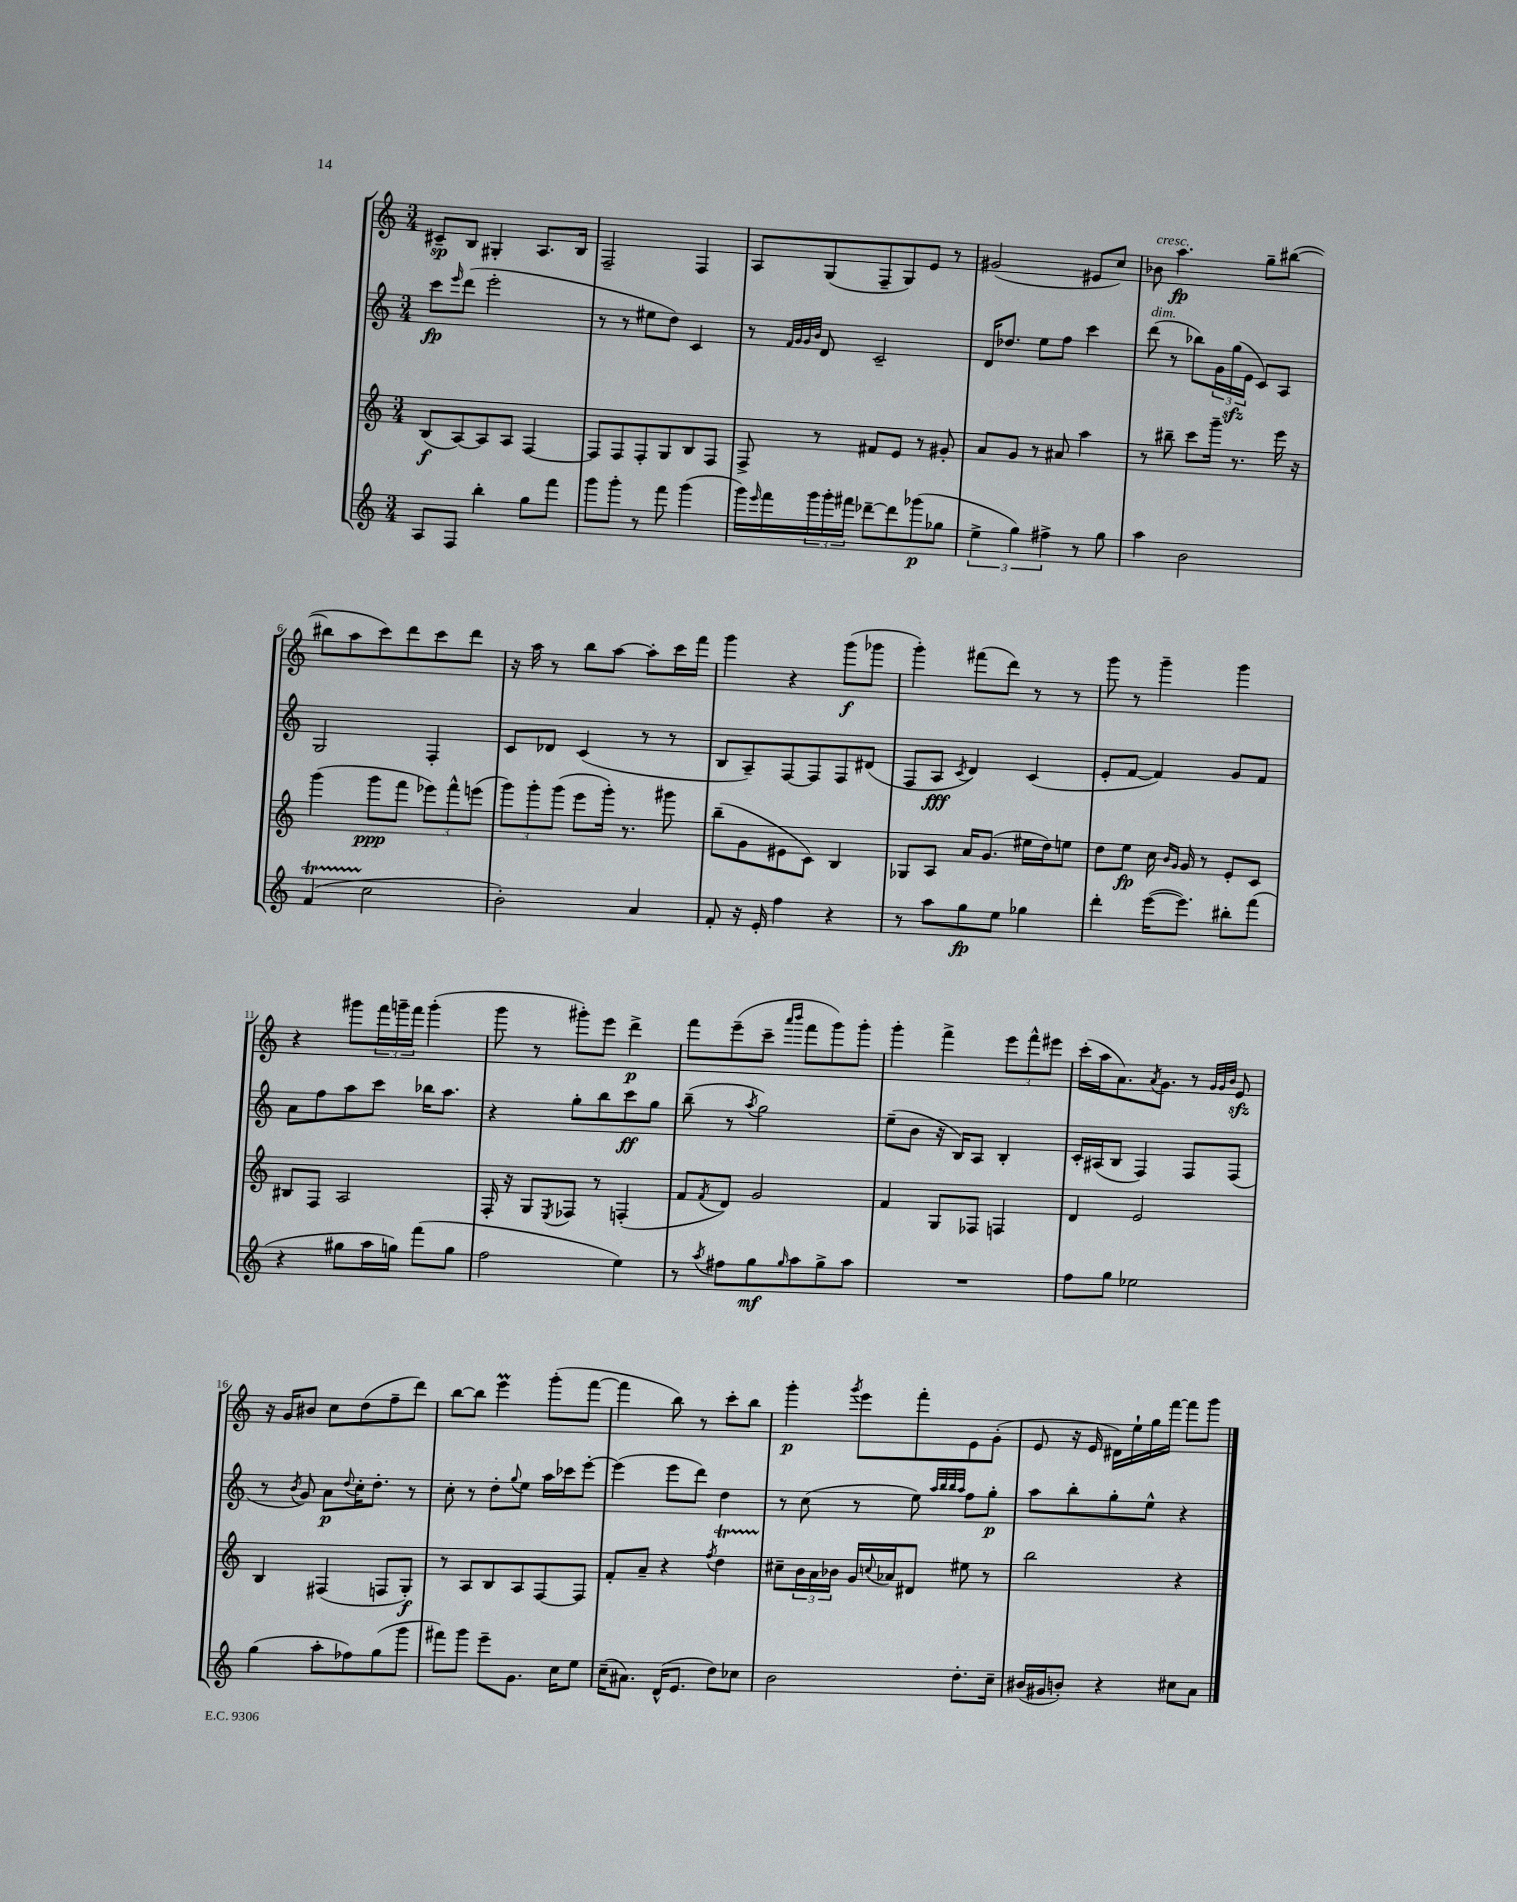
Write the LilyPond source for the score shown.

<<
\new StaffGroup <<
\new Staff = "s0" {
    \clef treble \key c \major \numericTimeSignature \time 3/4
    cis'8--\sp b8 gis4-. a8. b16 |
    f2-- f4 |
    a8 g8( f8-- g8) e'8 r8 |
    gis'2( eis'8 c''8) |
    bes'8^\markup { \italic "cresc." } a''4.\fp g''8-- bis''8~( |
    bis''8 a''8 c'''8) d'''8 c'''8 d'''8 |
    r16 a''16 r8 b''8 a''8~ a''8-. c'''16 f'''16 |
    g'''4 r4 g'''8\f( ges'''8 |
    g'''4-.) fis'''8( d'''8) r8 r8 |
    g'''8 r8 g'''4-- g'''4 |
    r4 gis'''8 \tuplet 3/2 { f'''16 g'''16-- f'''16 } g'''4-.( |
    g'''8 r8 gis'''8-.) e'''8 d'''4->\p |
    f'''8 e'''8--( c'''8-- \grace { a'''16 b'''16 } f'''8 g'''8) g'''8-. |
    g'''4-. f'''4-> \tuplet 3/2 { e'''8 f'''8-^ eis'''8 } |
    c'''16-.( a''16 a'8.) \acciaccatura { a'8 } g'8. r8 \grace { g'32 g'32 b'32 } e'8\sfz |
    r16 g'16 bis'8 c''8 d''8( f''8-- d'''8) |
    b''8~ b''8 e'''4\prall g'''8-.( f'''8~ |
    f'''4 b''8) r8 c'''8-. b''8 |
    g'''4-.\p \acciaccatura { g'''8 } e'''8 f'''8-. e'8 g'8-.( |
    e'8 r16 e'16 dis'16) e''16-! g''16 f'''16~ f'''8 g'''8 \bar "|." |
}
\new Staff = "s1" {
    \clef treble \key c \major \numericTimeSignature \time 3/4
    c'''8\fp \grace { e'''16 } d'''8( e'''2-. |
    r8 r8 eis''8 d''8) c'4 |
    r8 \grace { f'32 g'32 g'32 b'32 } d'8 c'2-- |
    d'16 des''8. e''8 f''8 c'''4 |
    d'''8^\markup { \italic "dim." }( r8 bes''8) \tuplet 3/2 { g'16 g''16\sfz( e'16 } c'8) a8 |
    g2 f4-. |
    c'8 des'8 c'4( r8 r8 |
    b8 a8--) f8~ f8 f8 dis'8( |
    f8 a8\fff \acciaccatura { c'8 } d'4) c'4( |
    e'8-. f'8~ f'4) g'8 f'8 |
    a'8 f''8 a''8 c'''8 bes''16 a''8. |
    r4 g''8-. b''8 c'''8\ff g''8 |
    b''8--( r8 \acciaccatura { a''8 } g''2) |
    e''8--( b'8 r16 b16) a8 b4-. |
    c'16-. ais16( b8 f4) f8 f8( |
    r8 \acciaccatura { b'8 } g'8) a'8\p \appoggiatura { d''8 } c''16-. d''8.-. r8 |
    c''8-. r8 d''8-. \appoggiatura { g''8 } e''8 a''16 ces'''16 e'''8~-. |
    e'''4( e'''8 d'''8) d''4 |
    r8 c''8( r8 e''8) \grace { a''32 b''32 b''32 a''32 } f''8 g''8-.\p |
    a''8 b''8-. g''8-. e''8-^ r4 \bar "|." |
}
\new Staff = "s2" {
    \clef treble \key c \major \numericTimeSignature \time 3/4
    b8\f( a8~) a8 a8 f4~ |
    f8 f8 f8-. g8 b8 f8 |
    f8-> r8 fis'8 e'8 r8 gis'8-. |
    a'8 g'8 r8 ais'8 a''4 |
    r8 bis''8-- c'''8 g'''16-- r8. e'''16 r16 |
    g'''4( g'''8\ppp f'''8 \tuplet 3/2 { ees'''8) f'''8-^ e'''8( } |
    \tuplet 3/2 { g'''8) g'''8-. g'''8( } e'''8 g'''16-.) r8. gis'''8 |
    b''8--( g'8 eis'8 c'8) b4 |
    ges8 a8 a'16 g'8.( eis''16 d''16) e''8 |
    d''8 e''8\fp c''16 \grace { b'16 g'16 } g'16 r8 e'8-. c'8 |
    bis8 f8 a2 |
    f16-. r16 g8 \acciaccatura { e8 } fes8 r8 f4-.( |
    f'8 \acciaccatura { f'8 } d'8) g'2 |
    f'4 g8 fes8 f4 |
    d'4 e'2 |
    b4 fis4( f8 g8-.\f) |
    r8 a8 b8 a8 f8~ f8 |
    f'8-. a'8-- r4 \acciaccatura { f''8 } d''4\startTrillSpan |
    cis''8--\stopTrillSpan \tuplet 3/2 { b'16 a'16 bes'16 } g'16 \appoggiatura { c''8 } aes'16 dis'8 eis''8 r8 |
    b''2 r4 \bar "|." |
}
\new Staff = "s3" {
    \clef treble \key c \major \numericTimeSignature \time 3/4
    a8 f8 b''4-. g''8 f'''8 |
    g'''8 g'''8-. r8 f'''8 g'''4( |
    g'''16) \grace { e'''16 } f'''16 \tuplet 3/2 { g'''16 g'''16-. fis'''16 } des'''8~-- des'''8 ges'''8\p( ges''8 |
    \tuplet 3/2 { e''4-> g''4) fis''4-> } r8 g''8 |
    a''4 b'2 |
    f'4\startTrillSpan( c''2\stopTrillSpan |
    b'2-.) a'4 |
    f'8-. r16 e'16-. f''4 r4 |
    r8 a''8 g''8\fp e''8 ges''4 |
    d'''4-. e'''16~( e'''8.) bis''8-. f'''8( |
    r4 gis''8 a''16 g''16) f'''8( g''8 |
    f''2 e''4) |
    r8 \acciaccatura { a''8 } fis''8 g''8\mf \grace { g''16 } a''8 g''8-> a''8 |
    R2. |
    f''8 g''8 ees''2 |
    g''4( a''8-. fes''8) g''8( g'''8 |
    fis'''8) g'''8 e'''8-- g'8. c''16 e''8 |
    c''16--( ais'8.) d'16-^( e'8. d''8) ces''8 |
    b'2 d''8.-. c''16-- |
    bis'16( gis'16 b'8-.) r4 cis''8 a'8 \bar "|." |
}
>>
>>
